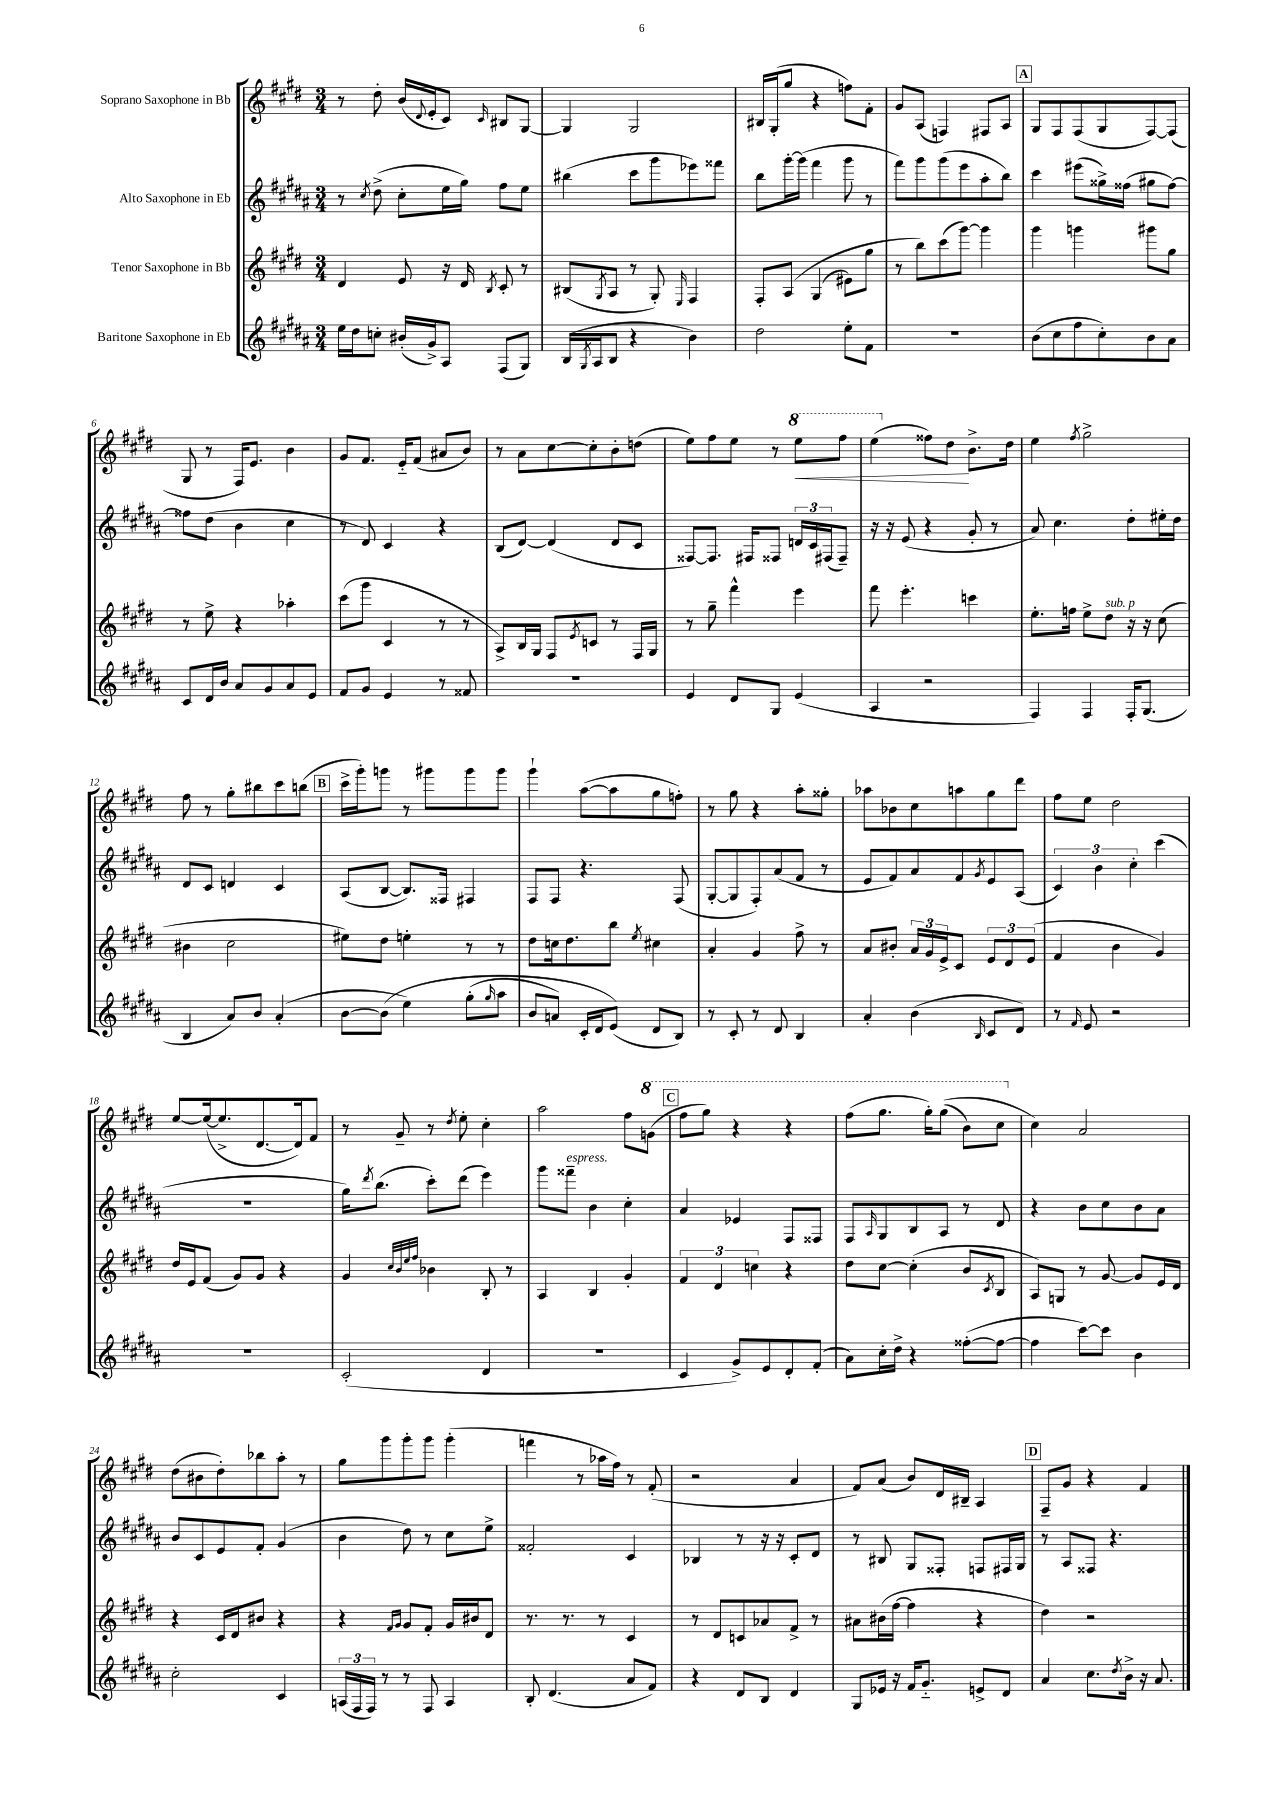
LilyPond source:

<<
\new StaffGroup <<
\new Staff = "s0" \with { instrumentName = "Soprano Saxophone in Bb" } {
    \clef treble \key e \major \numericTimeSignature \time 3/4
    r8 dis''8-. b'16( \appoggiatura { dis'8 } e'16-. cis'8) \grace { cis'16 } bis8 gis8~ |
    gis4 gis2 |
    bis16 gis16-.( gis''8 r4 f''8) fis'8-. |
    gis'8 a8( f4) fis8 a8 |
    \mark \markup { \box "A" } gis8 fis8 fis8( gis8 fis8~) fis8( |
    gis8 r8 fis16) e'8. b'4 |
    gis'8 fis'8. e'16-_ fis'8( ais'8 b'8) |
    r8 a'8 cis''8~ cis''8-. b'8-. d''8( |
    e''8) fis''8 e''8 r8 \ottava #1 e'''8\< fis'''8 |
    e'''4( \ottava #0 fisis''8) dis''8\! b'8.-> dis''16 |
    e''4 \acciaccatura { fis''8 } gis''2-> |
    fis''8 r8 gis''8-. bis''8 cis'''8 b''8( |
    \mark \markup { \box "B" } cis'''16-> gis'''16-.) g'''8 r8 gis'''8 gis'''8 gis'''8 |
    gis'''4-! a''8~( a''8 gis''8 f''8-.) |
    r8 gis''8 r4 a''8-. gisis''8-. |
    aes''8 bes'8 cis''8 a''8 gis''8 dis'''8 |
    fis''8 e''8 dis''2 |
    e''8~ e''16~( e''8.-> dis'8.~ dis'16) fis'8 |
    r8 gis'8-- r8 \acciaccatura { dis''8 } e''8-. cis''4-. |
    a''2 fis''8 \ottava #1 g''8( |
    \mark \markup { \box "C" } fis'''8 gis'''8) r4 r4 |
    fis'''8( gis'''8. gis'''16-.) gis'''8(\( b''8) cis'''8 \ottava #0 |
    cis''4\) a'2 |
    dis''8( bis'8 dis''8-.) bes''8 a''8-. r8 |
    gis''8 gis'''8 gis'''8-. gis'''8 gis'''4-.( |
    f'''4 r8 aes''16 fis''16) r8 fis'8-.( |
    r2 a'4 |
    fis'8) a'8( b'8) dis'16 bis16-- a4 |
    \mark \markup { \box "D" } fis8-- gis'8 r4 fis'4 \bar "|." |
}
\new Staff = "s1" \with { instrumentName = "Alto Saxophone in Eb" } {
    \clef treble \key b \major \numericTimeSignature \time 3/4
    r8 \acciaccatura { cis''8 } dis''8->( cis''8-. e''16 gis''16) fis''8 e''8 |
    bis''4( cis'''8 gis'''8 ees'''8) fisis'''8 |
    b''8 gis'''16~-. gis'''16( fis'''4 gis'''8 r8 |
    fis'''8) gis'''8 gis'''8( e'''8 ais''8-. b''8) |
    \mark \markup { \box "A" } cis'''4 eis'''8( gisis''16->) fisis''16( gis''8 fisis''8~) |
    fisis''8 dis''8( b'4 cis''4 |
    r8 dis'8) cis'4 r4 |
    b8( dis'8~) dis'4( dis'8 cis'8 |
    fisis8~) fisis8. fis16 fisis8 \tuplet 3/2 { d'16 cis'16 fis16( } fis8--) |
    r16 r16 e'8( r4 gis'8-. r8 |
    ais'8) cis''4. dis''8-. eis''16-. dis''16 |
    dis'8 cis'8 d'4 cis'4 |
    \mark \markup { \box "B" } ais8( b8~ b8.) fisis16 fis4 |
    fis8 fis8 r4. fis8( |
    gis8~-. gis8 fis8-.) ais'8( fis'8 r8 |
    e'8 fis'8) ais'8 fis'8 \acciaccatura { gis'8 } e'8 ais8( |
    \tuplet 3/2 { cis'4) b'4 cis''4-. } cis'''4( |
    R2. |
    gis''16) \acciaccatura { dis'''8 } b''8.( cis'''8-.) dis'''8( e'''4) |
    gis'''8 fisis'''8--^\markup { \italic "espress." } b'4 cis''4-. |
    \mark \markup { \box "C" } ais'4 ees'4 fis8 fisis8 |
    fis8 \grace { ais16 } gis8 b8 ais8 r8 dis'8 |
    r4 b'8 cis''8 b'8 ais'8 |
    b'8 cis'8 e'8 fis'8-. gis'4( |
    b'4 dis''8) r8 cis''8 e''8-> |
    fisis'2-. cis'4 |
    bes4 r8 r16 r16 cis'8-. dis'8 |
    r8 bis8 gis8 fisis8-. f8 fis16 gis16 |
    \mark \markup { \box "D" } r8 ais8 fisis8 r4. \bar "|." |
}
\new Staff = "s2" \with { instrumentName = "Tenor Saxophone in Bb" } {
    \clef treble \key e \major \numericTimeSignature \time 3/4
    dis'4 e'8 r16 dis'16 \acciaccatura { b8 } cis'8-. r8 |
    bis8( \acciaccatura { gis8 } a8 r8 gis8-.) \grace { e16 } fis4 |
    fis8-. a8\( gis4( eis'8) gis''8 |
    r8 b''8\) cis'''8( gis'''8~) gis'''4 |
    \mark \markup { \box "A" } gis'''4 g'''4 gis'''8 gis''8 |
    r8 e''8-> r4 aes''4-. |
    cis'''8( gis'''8 cis'4 r8 r8 |
    a8->) b16 gis16 fis8 \acciaccatura { e'8 } c'8 r8 fis16 gis16 |
    r8 gis''8-- fis'''4-^ e'''4 |
    fis'''8 e'''4.-. c'''4 |
    e''8.-. f''16 e''8-> dis''8^\markup { \italic "sub. p" } r16 r16 cis''8( |
    bis'4 cis''2 |
    \mark \markup { \box "B" } eis''8) dis''8 e''4-. r8 r8 |
    dis''8 c''16 dis''8. b''8 \acciaccatura { e''8 } cis''4 |
    a'4-. gis'4 fis''8-> r8 |
    a'8 bis'8-. \tuplet 3/2 { a'16 gis'16 e'16-> } cis'8 \tuplet 3/2 { e'8 dis'8 e'8( } |
    fis'4 b'4 gis'4) |
    dis''16 e'16 fis'8( gis'8) gis'8 r4 |
    gis'4 \grace { cis''32 b'32 e''32 fis''32 } bes'4 b8-. r8 |
    a4 b4 gis'4-. |
    \mark \markup { \box "C" } \tuplet 3/2 { fis'4 dis'4 c''4 } r4 |
    dis''8 cis''8~ cis''4-.( b'8 \acciaccatura { cis'8 } b8 |
    a8) g8 r8 gis'8~ gis'8 e'16 dis'16 |
    r4 cis'16 dis'16 bis'8 r4 |
    r4 \grace { fis'16 gis'16 } gis'8 fis'8-. gis'16 bis'16 dis'8 |
    r8. r8. r8 cis'4 |
    r8 dis'8 c'8 aes'8 fis'8-> r8 |
    ais'8 bis'16( fis''16~ fis''4 r4 |
    \mark \markup { \box "D" } dis''4) r2 \bar "|." |
}
\new Staff = "s3" \with { instrumentName = "Baritone Saxophone in Eb" } {
    \clef treble \key b \major \numericTimeSignature \time 3/4
    e''16 dis''16 c''8-. bis'16-.( gis'16->) ais8 fis8( gis8) |
    b16( \acciaccatura { gis8 } ais16 b8 r4 b'4) |
    dis''2 e''8-. fis'8 |
    R2. |
    \mark \markup { \box "A" } b'8( cis''8 fis''8 cis''8-.) b'8 ais'8 |
    cis'8 dis'16 b'16 ais'8 gis'8 ais'8 e'8 |
    fis'8 gis'8 e'4 r8 fisis'8 |
    R2. |
    e'4 dis'8 gis8 e'4( |
    ais4 r2 |
    fis4) fis4 fis16-. gis8.( |
    b4 ais'8) b'8 ais'4-.( |
    \mark \markup { \box "B" } b'8~ b'8\( e''4) gis''8-.( \grace { gis''16 } ais''8 |
    b'8 a'8) cis'16-. dis'16 e'8(\) dis'8 b8) |
    r8 cis'8-. r8 dis'8 b4 |
    ais'4-. b'4( \grace { b16 } cis'8 dis'8) |
    r8 \grace { fis'16 } e'8 r2 |
    R2. |
    cis'2-.( dis'4 |
    R2. |
    \mark \markup { \box "C" } cis'4 gis'8->) e'8 dis'8-. fis'8-.( |
    ais'8) cis''16-. dis''16-> r4 fisis''8~-.( fisis''8~ |
    fisis''4 cis'''8~) cis'''8 b'4 |
    cis''2-. cis'4 |
    \tuplet 3/2 { a16( fis16 fis16) } r8 r8 fis8 a4 |
    b8-. dis'4.( ais'8 fis'8) |
    r4 dis'8 b8 dis'4 |
    gis8 ees'16 r16 fis'16 gis'8.-_ e'8-> dis'8 |
    \mark \markup { \box "D" } ais'4 cis''8. \acciaccatura { dis''8 } b'16-> r16 ais'8. \bar "|." |
}
>>
>>
